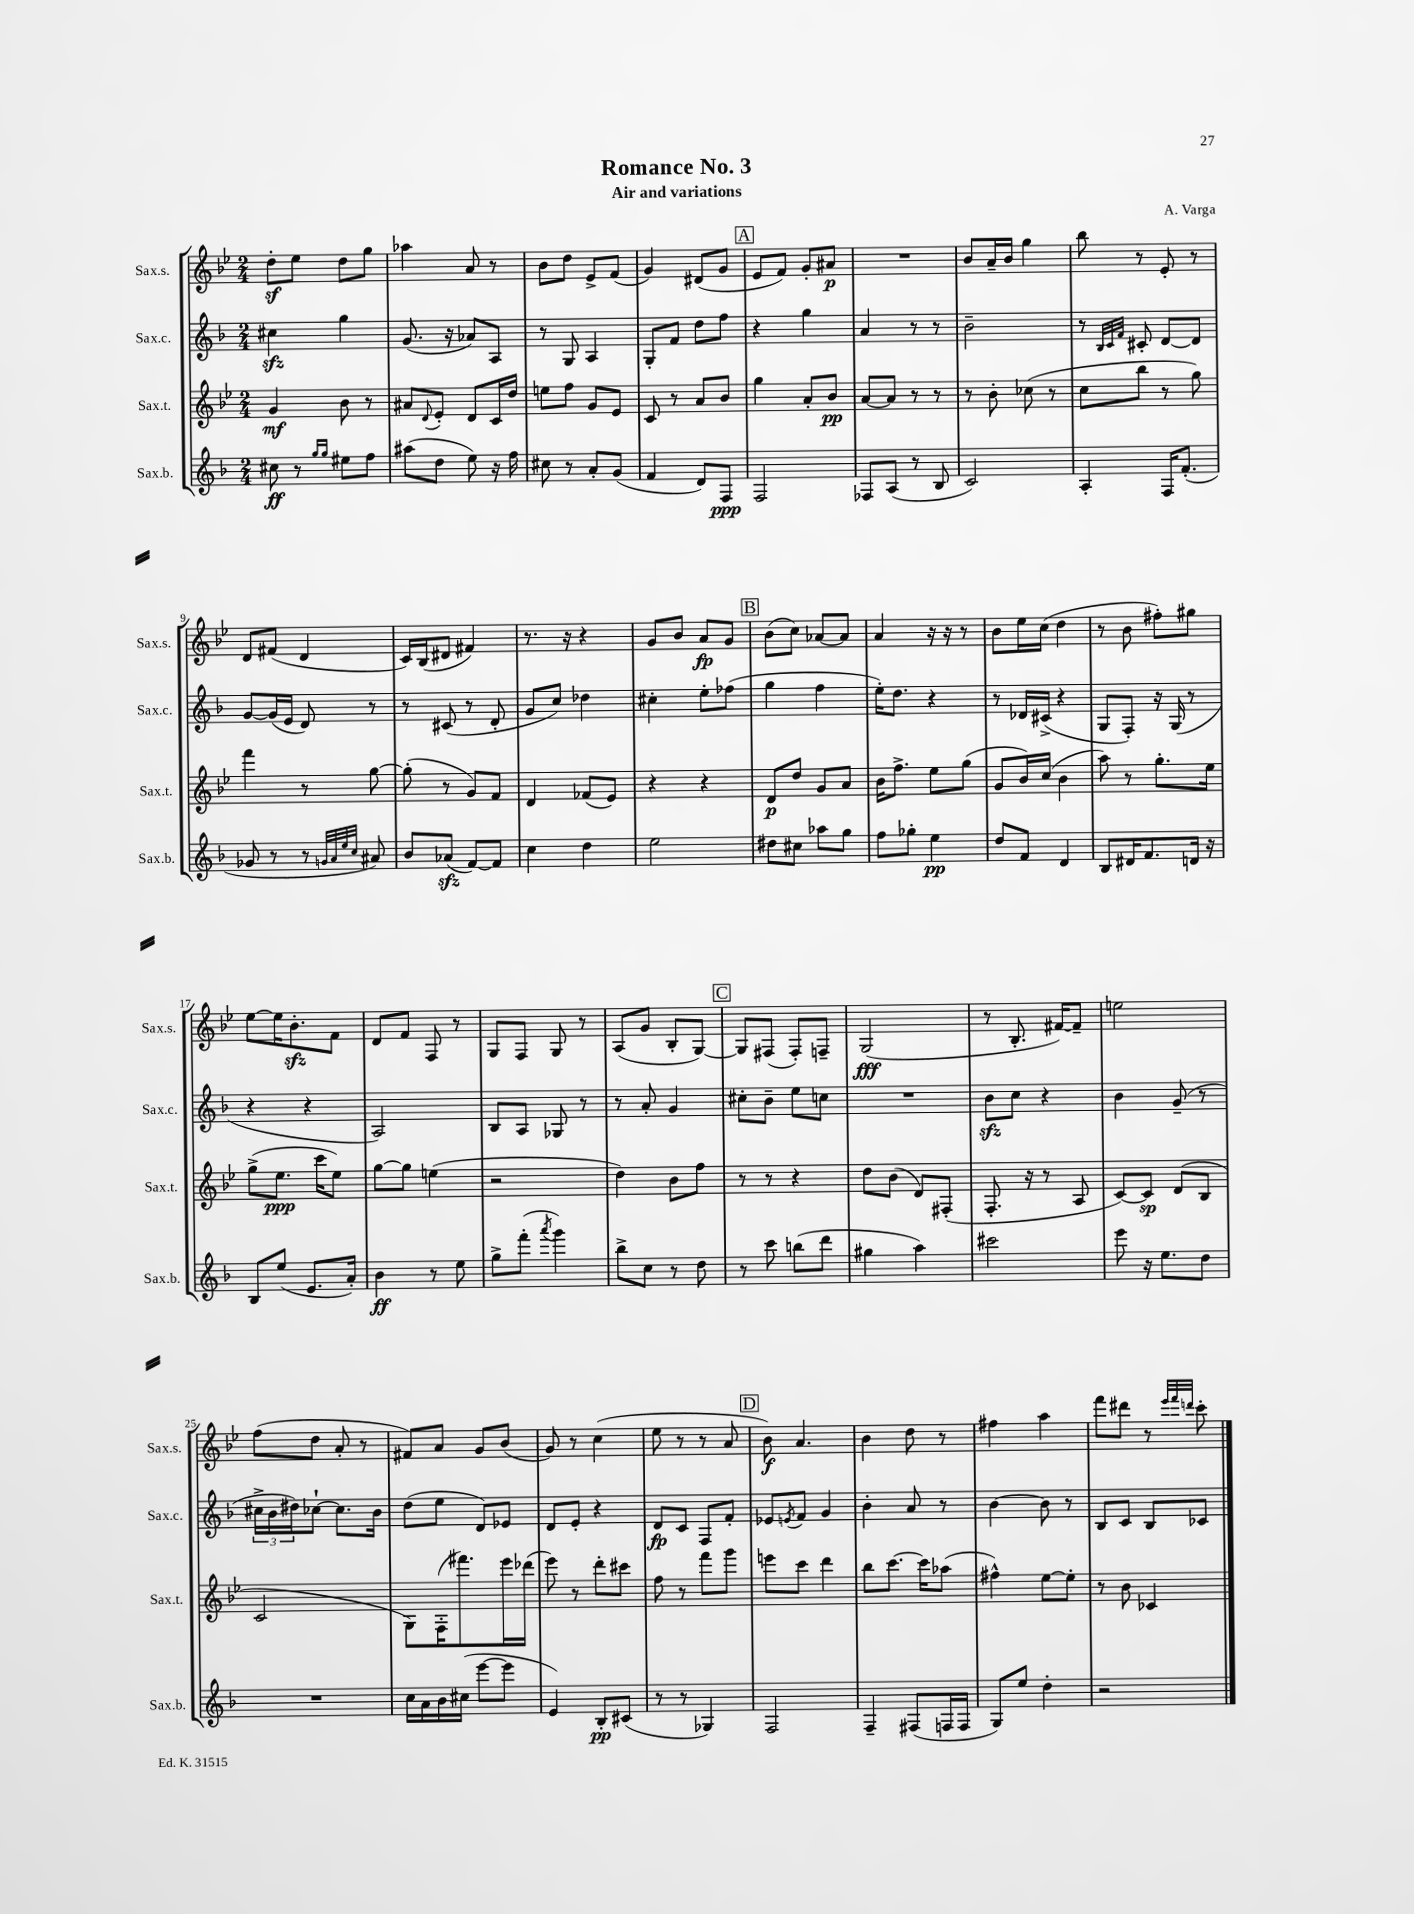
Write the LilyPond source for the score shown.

\header { title = "Romance No. 3" composer = "A. Varga" subtitle = "Air and variations" }
<<
\new StaffGroup <<
\new Staff = "s0" \with { instrumentName = "Sax.s." shortInstrumentName = "Sax.s." } {
    \clef treble \key bes \major \numericTimeSignature \time 2/4
    d''8-.\sf ees''8 d''8 g''8 |
    aes''4 a'8 r8 |
    bes'8 d''8 ees'8-> f'8( |
    g'4) dis'8( g'8 |
    \mark \markup { \box "A" } ees'8 f'8) g'8-. ais'8\p |
    R2 |
    bes'8 a'16-- bes'16 g''4 |
    bes''8 r8 ees'8-. r8 |
    d'8 fis'8( d'4 |
    c'16) bes16( dis'8 fis'4) |
    r8. r16 r4 |
    g'8 bes'8 a'8\fp g'8 |
    \mark \markup { \box "B" } bes'8( c''8) aes'8~ aes'8 |
    a'4 r16 r16 r8 |
    bes'8 ees''16 c''16( d''4 |
    r8 bes'8 fis''8-.) gis''8 |
    ees''8~ ees''16 bes'8.-.\sfz f'8 |
    d'8 f'8 f8 r8 |
    g8 f8 g8 r8 |
    a8( g'8 bes8-. g8~) |
    \mark \markup { \box "C" } g8 fis8( fis8-.) f8-- |
    g2\fff( |
    r8 bes8.-. fis'16~) fis'8-- |
    e''2 |
    f''8( d''8 a'8-. r8 |
    fis'8) a'8 g'8 bes'8( |
    g'8) r8 c''4( |
    ees''8 r8 r8 a'8 |
    \mark \markup { \box "D" } bes'8\f) a'4. |
    bes'4 d''8 r8 |
    fis''4 a''4 |
    f'''8 dis'''8 r8 \grace { ees'''32 f'''32 d'''32 } c'''8-. \bar "|." |
}
\new Staff = "s1" \with { instrumentName = "Sax.c." shortInstrumentName = "Sax.c." } {
    \clef treble \key f \major \numericTimeSignature \time 2/4
    cis''4\sfz g''4 |
    g'8.( r16 aes'8) a8 |
    r8 g8 a4 |
    g8-. f'8 d''8 f''8 |
    \mark \markup { \box "A" } r4 g''4 |
    a'4 r8 r8 |
    bes'2-- |
    r8 \grace { bes32 c'32 f'32 } cis'8-. d'8~ d'8 |
    g'8~ g'16( e'16 d'8) r8 |
    r8 cis'8( r8 d'8-. |
    g'8 c''8) des''4 |
    cis''4-. e''8-. fes''8( |
    \mark \markup { \box "B" } g''4 f''4 |
    e''16-.) d''8. r4 |
    r8 des'16 cis'16->( r4 |
    g8 f8-.) r16 g16( r8 |
    r4 r4 |
    a2) |
    bes8 a8 ges8 r8 |
    r8 a'8-. g'4 |
    \mark \markup { \box "C" } cis''8-. bes'8-- e''8 c''8 |
    R2 |
    bes'8\sfz c''8 r4 |
    bes'4 g'8--( r8 |
    \tuplet 3/2 { cis''16-> bes'16 dis''16) } ces''8~-! ces''8. bes'16 |
    d''8( e''8 d'8) ees'8 |
    d'8 e'8-. r4 |
    d'8\fp c'8 f8 f'8-. |
    \mark \markup { \box "D" } ees'8 \acciaccatura { e'8 } f'8 g'4 |
    bes'4-. a'8 r8 |
    bes'4~ bes'8 r8 |
    bes8 c'8 bes8 ces'8 \bar "|." |
}
\new Staff = "s2" \with { instrumentName = "Sax.t." shortInstrumentName = "Sax.t." } {
    \clef treble \key bes \major \numericTimeSignature \time 2/4
    g'4\mf bes'8 r8 |
    ais'8 \appoggiatura { d'8 } ees'8-. d'8 c'16 d''16 |
    e''8 f''8 g'8 ees'8 |
    c'8 r8 a'8 bes'8 |
    \mark \markup { \box "A" } g''4 a'8-. bes'8\pp |
    a'8~ a'8 r8 r8 |
    r8 bes'8-. ces''8( r8 |
    c''8 bes''8 r8 g''8) |
    f'''4 r8 g''8~ |
    g''8-.( r8 g'8) f'8 |
    d'4 fes'8( ees'8) |
    r4 r4 |
    \mark \markup { \box "B" } d'8\p d''8 g'8 a'8 |
    bes'16 f''8.-> ees''8 g''8( |
    g'8 bes'16) c''16( bes'4 |
    a''8) r8 g''8.-. ees''16 |
    g''8->( ees''8.\ppp c'''16 ees''8) |
    g''8~ g''8 e''4( |
    r2 |
    d''4) bes'8 f''8 |
    \mark \markup { \box "C" } r8 r8 r4 |
    d''8 bes'8( d'8) fis8-.( |
    f8.-. r16 r8 a8 |
    c'8~) c'8\sp d'8( bes8 |
    c'2 |
    g8) f16-.( fis'''8.) ees'''16 des'''16( |
    ees'''8) r8 d'''8-. cis'''8 |
    f''8 r8 f'''8 g'''8 |
    \mark \markup { \box "D" } e'''8 c'''8 d'''4 |
    bes''8 c'''8.~ c'''16 aes''8( |
    fis''4-^) ees''8~ ees''8-. |
    r8 bes'8 ces'4 \bar "|." |
}
\new Staff = "s3" \with { instrumentName = "Sax.b." shortInstrumentName = "Sax.b." } {
    \clef treble \key f \major \numericTimeSignature \time 2/4
    cis''8\ff r8 \grace { g''16 g''16 } eis''8 f''8 |
    ais''8( d''8 e''8) r16 f''16 |
    cis''8 r8 a'8-. g'8( |
    f'4 d'8) f8\ppp |
    \mark \markup { \box "A" } f2 |
    fes8 a8( r8 bes8 |
    c'2) |
    a4-. f16 f'8.-.( |
    ges'8 r8 r8 \grace { g'32 a'32 e''32 c''32 } ais'8) |
    bes'8 aes'8\sfz( f'8~) f'8 |
    c''4 d''4 |
    e''2 |
    \mark \markup { \box "B" } dis''8 cis''8 aes''8 g''8 |
    f''8 ges''8-. e''4\pp |
    d''8 f'8 d'4 |
    bes8 dis'16 f'8. d'16 r16 |
    bes8 e''8( e'8. a'16-.) |
    bes'4\ff r8 e''8 |
    g''8-> f'''8-.( \acciaccatura { a'''8 } g'''4) |
    bes''8-> c''8 r8 d''8 |
    \mark \markup { \box "C" } r8 c'''8 b''8( d'''8 |
    gis''4 a''4) |
    cis'''2 |
    e'''8 r16 e''8. d''8 |
    R2 |
    c''16 a'16 bes'16 cis''16( e'''8~ e'''8 |
    e'4) bes8-.\pp cis'8( |
    r8 r8 ges4) |
    \mark \markup { \box "D" } f2 |
    f4-- fis8( f16 f16 |
    g8) e''8 d''4-. |
    r2 \bar "|." |
}
>>
>>
